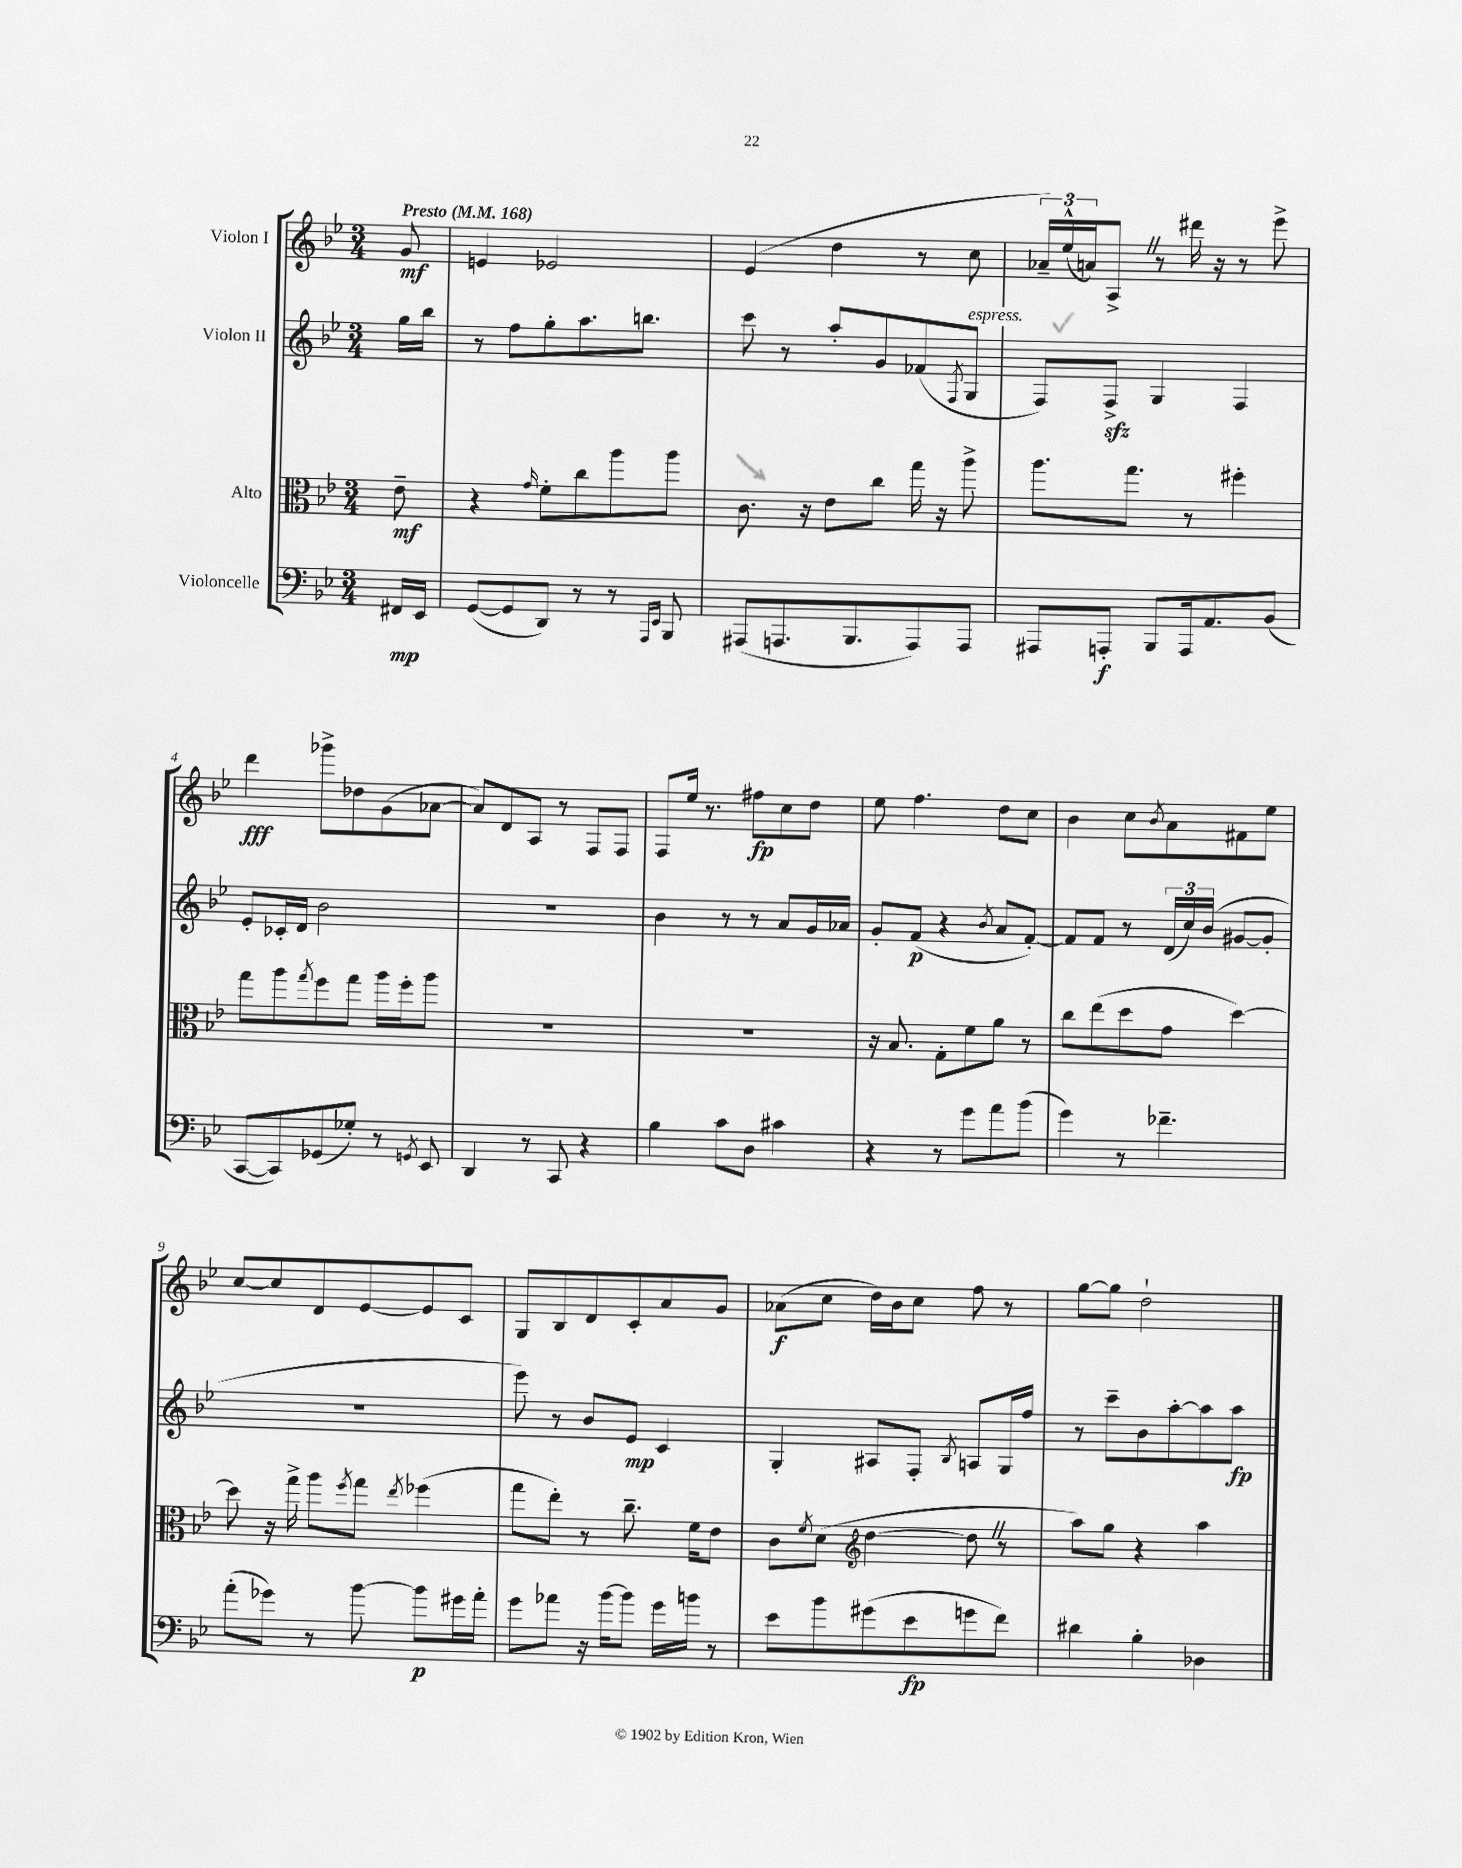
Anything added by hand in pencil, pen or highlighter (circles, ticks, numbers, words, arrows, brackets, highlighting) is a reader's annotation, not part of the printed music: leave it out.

**kern	**dynam	**kern	**dynam	**kern	**dynam	**kern	**dynam
*part4	*part4	*part3	*part3	*part2	*part2	*part1	*part1
*staff4	*staff4	*staff3	*staff3	*staff2	*staff2	*staff1	*staff1
*I"Violoncelle	*	*I"Alto	*	*I"Violon II	*	*I"Violon I	*
*clefF4	*	*clefC3	*	*clefG2	*	*clefG2	*
*k[b-e-]	*	*k[b-e-]	*	*k[b-e-]	*	*k[b-e-]	*
*M3/4	*	*M3/4	*	*M3/4	*	*M3/4	*
*MM168	*	*MM168	*	*MM168	*	*MM168	*
=	=	=	=	=	=	=	=
!	!	!	!	!	!	!LO:TX:a:B:t=Presto	!
16FF#X/LL	mp	8e-~\	mf	16gg\LL	.	8g/	mf
16EE-/JJ	.	.	.	16bb-\JJ	.	.	.
=1	=1	=1	=1	=1	=1	=1	=1
([8GG/L	.	4r	.	8r	.	4en/	.
8GG/]	.	.	.	8ff\L	.	.	.
.	.	16qqg/	.	.	.	.	.
8DD/J)	.	8f'\L	.	8gg'\	.	2e-X/	.
8r	.	8cc\	.	8.aa\	.	.	.
8r	.	8aa\	.	.	.	.	.
.	.	.	.	8.bbn\J	.	.	.
16qqAAA/LL	.	.	.	.	.	.	.
16qqEE-/JJ	.	.	.	.	.	.	.
8BBB-/	.	8aa\J	.	.	.	.	.
=2	=2	=2	=2	=2	=2	=2	=2
(8AAA#X/L	.	8.c\	.	8ccc\	.	(4e-/	.
8.AAAn/	.	.	.	8r	.	.	.
.	.	16r	.	.	.	.	.
.	.	8e-\L	.	8aa'/L	.	4dd\	.
8.BBB-/	.	.	.	.	.	.	.
.	.	8cc\J	.	8g/	.	.	.
8AAA/)	.	16gg\	.	(8f-X/	.	8r	.
.	.	16r	.	.	.	.	.
.	.	.	.	8qF/	.	.	.
!	!	!	!	!LO:TX:a:i:t=espress.	!	!	!
8AAA/J	.	8aa^\	.	8G/J	.	8cc\	.
=3	=3	=3	=3	=3	=3	=3	=3
8AAA#X/L	.	8.aa\L	.	8F/L)	.	24a-X~/LL)	.
.	.	.	.	.	.	(24ee-^^/	.
.	.	.	.	.	.	24an/J)	.
8AAAn'/J	f	.	.	8Fzz^/J	.	8A^Z/J	.
.	.	8.gg\J	.	.	.	.	.
8BBB-/L	.	.	.	4G/	.	8r	.
16AAA/k	.	8r	.	.	.	16ddd#X\	.
8.AA/	.	.	.	.	.	16r	.
.	.	4ff#X'\	.	4F/	.	8r	.
(8BB-/J	.	.	.	.	.	8eee-^\	.
!!LO:LB:g=z
=4	=4	=4	=4	=4	=4	=4	=4
[8CC/L	.	8gg\L	.	8e-'/L	.	4ddd\	fff
8CC/])	.	8aa\	.	16c-X'/L	.	.	.
.	.	.	.	16d/JJ	.	.	.
.	.	8qgg/	.	.	.	.	.
(8GG-X/	.	8ff\	.	2b-\	.	8ggg-X^\L	.
8G-X'/J)	.	8gg\J	.	.	.	8dd-X\	.
8r	.	16aa\LL	.	.	.	(8g\	.
.	.	16ff'\J	.	.	.	.	.
8qGGn/	.	.	.	.	.	.	.
8EE-/	.	8aa\J	.	.	.	[8a-X\J	.
=5	=5	=5	=5	=5	=5	=5	=5
4DD/	.	2.r	.	2.r	.	8a-/L])	.
.	.	.	.	.	.	8d/	.
8r	.	.	.	.	.	8A/J	.
8CC/	.	.	.	.	.	8r	.
4r	.	.	.	.	.	8F/L	.
.	.	.	.	.	.	8F/J	.
=6	=6	=6	=6	=6	=6	=6	=6
4B-\	.	2.r	.	4b-\	.	8F/L	.
.	.	.	.	.	.	16ee-/Jk	.
.	.	.	.	.	.	8.r	.
8c\L	.	.	.	8r	.	.	.
8D\J	.	.	.	8r	.	8ff#X\L	fp
4c#X\	.	.	.	8a/L	.	8cc\	.
.	.	.	.	16g/L	.	8dd\J	.
.	.	.	.	16a-X/JJ	.	.	.
=7	=7	=7	=7	=7	=7	=7	=7
4r	.	16r	.	8g'/L	.	8ee-\	.
.	.	8.B-/	.	.	.	.	.
.	.	.	.	(8f/J	p	4.ff\	.
8r	.	8G'\L	.	4r	.	.	.
8g\L	.	8f\	.	.	.	.	.
.	.	.	.	8qb-/	.	.	.
8a\	.	8a\J	.	8a/L	.	8dd\L	.
(8b-\J	.	8r	.	[8f'/J)	.	8cc\J	.
=8	=8	=8	=8	=8	=8	=8	=8
4g\)	.	8cc\L	.	8f/L]	.	4b-\	.
.	.	(8ee-\	.	8f/J	.	.	.
8r	.	8dd\	.	8r	.	8cc\L	.
.	.	.	.	.	.	8qb-/	.
4.f-X~\	.	8g\J	.	(24d/LL	.	8a\	.
.	.	.	.	24cc/)	.	.	.
.	.	.	.	(24b-/JJ	.	.	.
.	.	[4dd\)	.	[8g#X/L	.	8f#X\	.
.	.	.	.	8g#'/J]	.	8ee-\J	.
!!LO:LB:g=z
=9	=9	=9	=9	=9	=9	=9	=9
(8a'\L	.	8dd\]	.	2.r	.	[8cc/L	.
8g-X\J)	.	16r	.	.	.	8cc/]	.
.	.	16gg^\	.	.	.	.	.
8r	.	8aa\L	.	.	.	8d/	.
.	.	8qff/	.	.	.	.	.
[8b-\	.	8gg\J	.	.	.	[8e-/	.
.	.	8qee-/	.	.	.	.	.
8b-\L]	p	(4ff-X\	.	.	.	8e-/]	.
16g#X\L	.	.	.	.	.	8c/J	.
16a'\JJ	.	.	.	.	.	.	.
=10	=10	=10	=10	=10	=10	=10	=10
8g\L	.	8gg\L	.	8eee-\)	.	8G/L	.
8a-X\J	.	8ee-'\J)	.	8r	.	8B-/	.
16r	.	8r	.	8b-/L	.	8d/	.
[16b-\KL	.	.	.	.	.	.	.
8b-\J]	.	8.cc~\	.	8e-/J	mp	8c'/	.
16g\LL	.	.	.	4c/	.	8a/	.
16bn\JJ	.	16f\KL	.	.	.	.	.
8r	.	8e-\J	.	.	.	8g/J	.
=11	=11	=11	=11	=11	=11	=11	=11
8e-\L	.	8c\L	.	4G'/	.	(8a-X\L	f
.	.	8qf/	.	.	.	.	.
8b-\	.	(8d\J	.	.	.	8cc\J	.
*	*	*clefG2	*	*	*	*	*
(8g#X\	.	[4dd\	.	8A#X/L	.	16dd\LL)	.
.	.	.	.	.	.	16b-\J	.
8e-\	fp	.	.	8F'/J	.	8cc\J	.
.	.	.	.	8qB-/	.	.	.
8gn\	.	8ddZ\]	.	8An/L	.	8ff\	.
8f\J)	.	8r	.	16G/L	.	8r	.
.	.	.	.	16ff/JJ	.	.	.
=12	=12	=12	=12	=12	=12	=12	=12
4d#X\	.	8aa\L)	.	8r	.	[8gg\L	.
.	.	8gg\J	.	8ccc~\L	.	8gg\J]	.
4B-'\	.	4r	.	8b-\	.	2dd`\	.
.	.	.	.	[8aa'\	.	.	.
4D-X\	.	4aa\	.	8aa\]	.	.	.
.	.	.	.	8aa\J	fp	.	.
==	==	==	==	==	==	==	==
*-	*-	*-	*-	*-	*-	*-	*-
